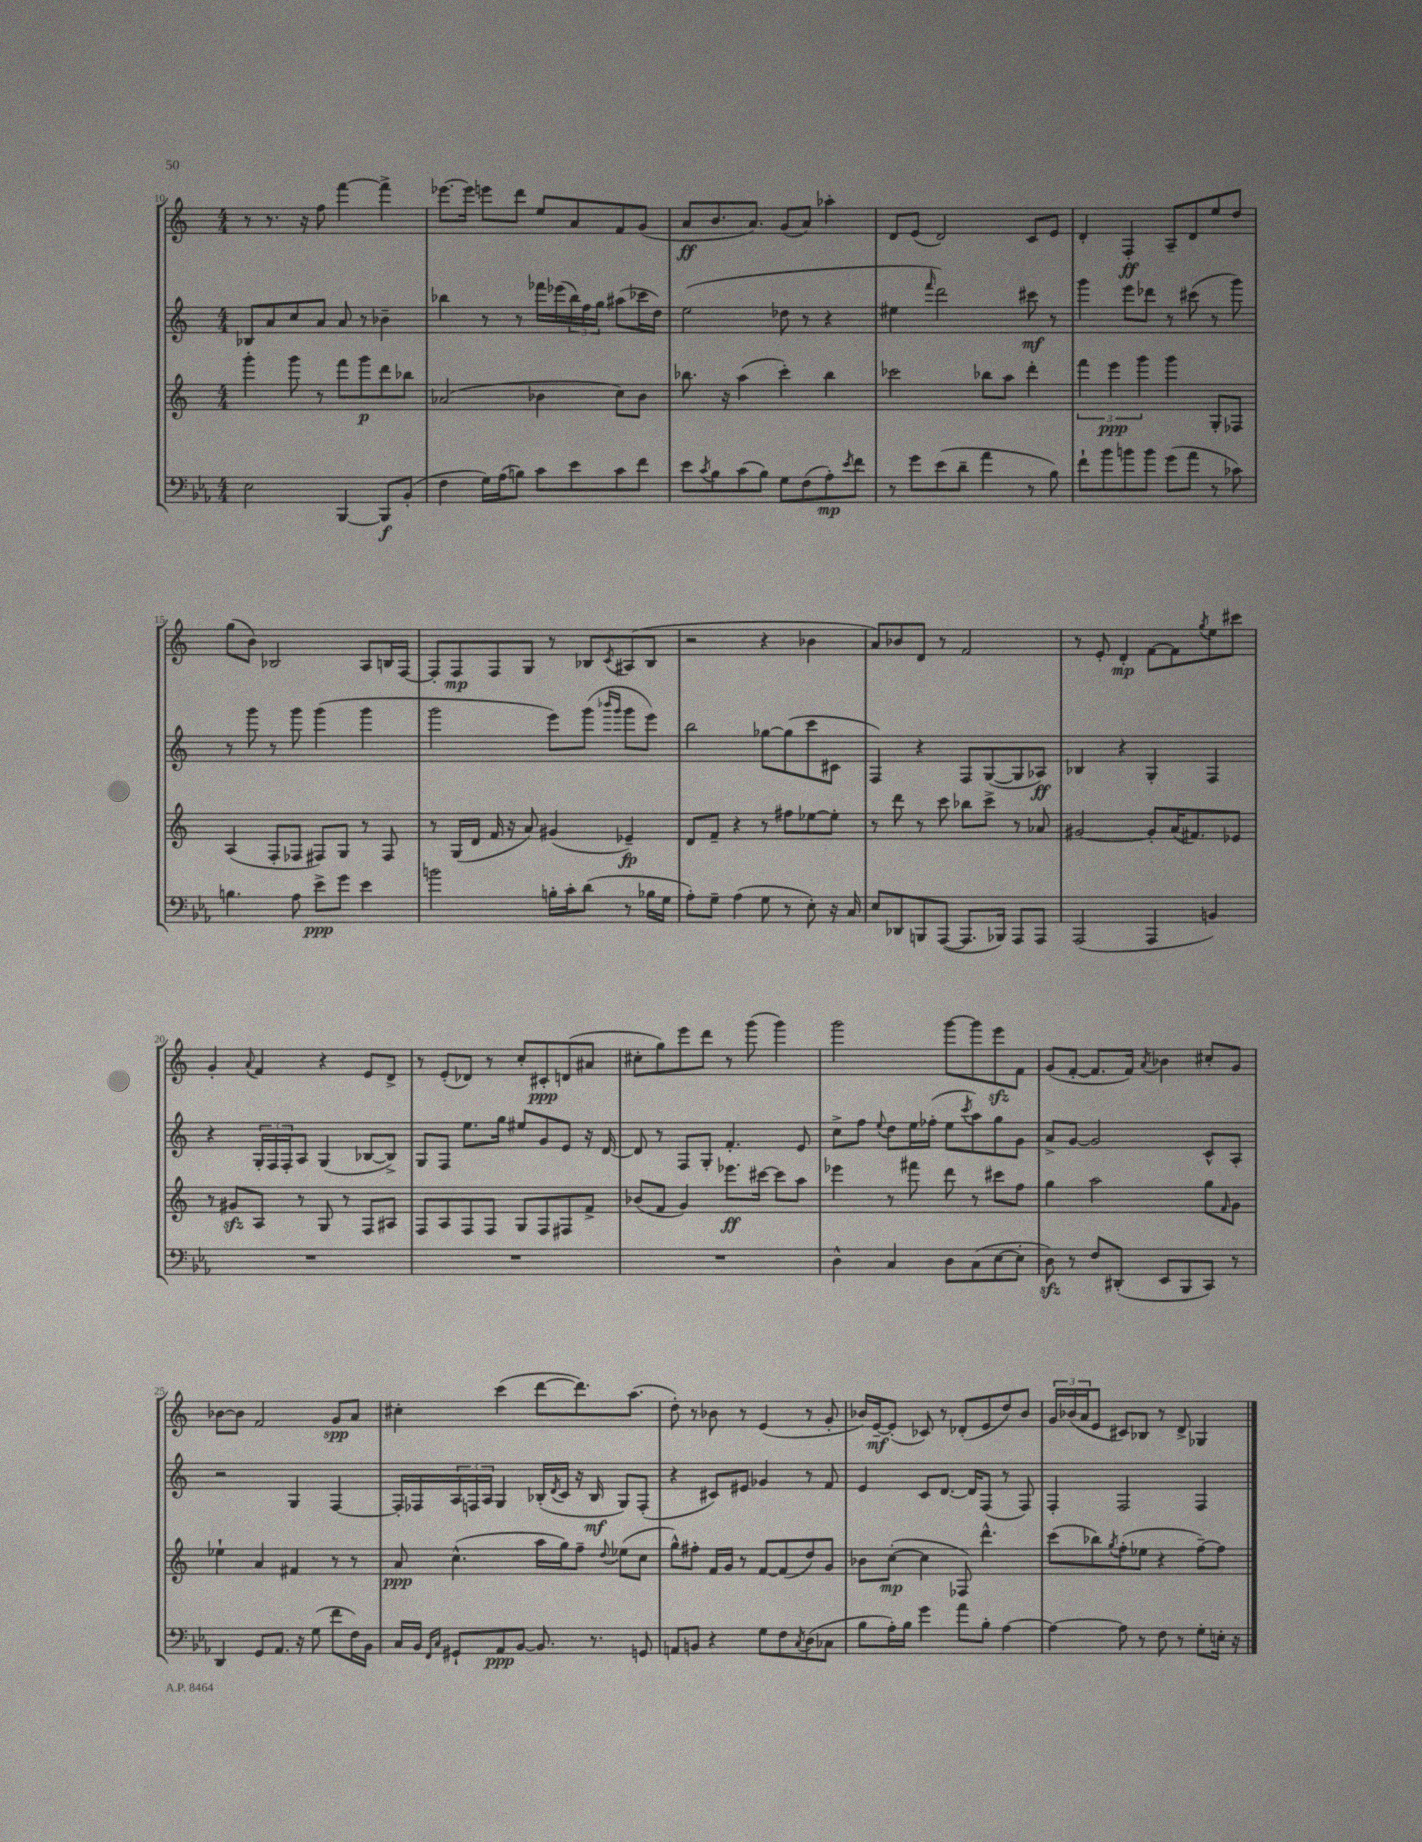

**kern	**dynam	**kern	**dynam	**kern	**dynam	**kern	**dynam
*part4	*part4	*part3	*part3	*part2	*part2	*part1	*part1
*staff4	*staff4	*staff3	*staff3	*staff2	*staff2	*staff1	*staff1
*clefF4	*	*clefG2	*	*clefG2	*	*clefG2	*
*k[b-e-a-]	*	*k[]	*	*k[]	*	*k[]	*
*M4/4	*	*M4/4	*	*M4/4	*	*M4/4	*
=10	=10	=10	=10	=10	=10	=10	=10
2E-\	.	4ggg'\	.	8B-X/L	.	8r	.
.	.	.	.	8a/	.	8.r	.
.	.	8ggg\	.	8cc/	.	.	.
.	.	.	.	.	.	16r	.
.	.	8r	.	8a/J	.	8ff\	.
[4BBB-/	.	8fff\L	.	8a/	.	[4fff\	.
.	.	8ggg\	p	8r	.	.	.
8BBB-/L]	f	8ddd\	.	4b-X~\	.	4fff^\]	.
(8BB-'/J	.	8bb-X\J	.	.	.	.	.
=11	=11	=11	=11	=11	=11	=11	=11
4F\	.	(2a-X/	.	4bb-X\	.	[8.eee-X\L	.
.	.	.	.	.	.	16eee-\Jk]	.
16G\LL)	.	.	.	8r	.	8eeen\L	.
(16A-\J	.	.	.	.	.	.	.
8Bn\J)	.	.	.	8r	.	8ddd\J	.
8c\L	.	4b-X\	.	16fff-X\LL	.	8ee/L	.
.	.	.	.	(16eee-X\	.	.	.
8e-\	.	.	.	24bb-\)	.	8a/	.
.	.	.	.	24ff\	.	.	.
.	.	.	.	24gg\JJ	.	.	.
8c\	.	8cc\L)	.	(8aa#X\L	.	8f/	.
8f\J	.	8b-\J	.	16ccc-X\L	.	(8g/J	.
.	.	.	.	16dd\JJ)	.	.	.
=12	=12	=12	=12	=12	=12	=12	=12
8e-\L	.	8.bb-X\	.	(2ee\	.	8a/L	ff
8qc/	.	.	.	.	.	.	.
8B-\	.	.	.	.	.	8.b/	.
.	.	16r	.	.	.	.	.
(8c\	.	(4aa\	.	.	.	.	.
.	.	.	.	.	.	8.a/J)	.
8B-\J)	.	.	.	.	.	.	.
8G\L	.	4ccc'\)	.	8dd-X\	.	(8g/L	.
(8F\	.	.	.	8r	.	8a/J)	.
8A-'\)	mp	4bb-\	.	4r	.	4aa-X'\	.
8qe-/	.	.	.	.	.	.	.
8f\J	.	.	.	.	.	.	.
=13	=13	=13	=13	=13	=13	=13	=13
8r	.	2ccc-X\	.	4ee#X\	.	8d/L	.
8g\L	.	.	.	.	.	(8e/J	.
.	.	.	.	16qqfff/	.	.	.
(8e-\	.	.	.	2ddd\)	.	2d/)	.
8d~\J	.	.	.	.	.	.	.
4a-\	.	8bb-X\L	.	.	.	.	.
.	.	8aa\J	.	.	.	.	.
8r	.	4ddd'\	.	8ccc#X\	mf	8c/L	.
8B-\)	.	.	.	8r	.	8e/J	.
=14	=14	=14	=14	=14	=14	=14	=14
8f`\L	.	6fff\	.	4ggg\	.	4d'/	.
8b-\	.	.	.	.	.	.	.
.	.	6eee\	ppp	.	.	.	.
8bn\	.	.	.	8eee\L	.	4F'/	ff
.	.	6ggg\	.	.	.	.	.
8b\J	.	.	.	8ddd-X\J	.	.	.
(8g\L	.	4ggg\	.	8r	.	8A~/L	.
8a-\J	.	.	.	(8ccc#X\	.	8d/	.
8r	.	8G'/L	.	8r	.	8ee/	.
8c-X\)	.	8F-X/J	.	8ggg\)	.	8dd/J	.
!!LO:LB:g=z
=15	=15	=15	=15	=15	=15	=15	=15
4.Bn\	.	(4A/	.	8r	.	(8gg\L	.
.	.	.	.	8ggg\	.	8b\J)	.
.	.	8F'/L	.	8r	.	2B-X/	.
8A-\	.	8F-X/J	.	8ggg\	.	.	.
8e-^\L	ppp	8F#X/L)	.	(4ggg\	.	.	.
8g\J	.	8G/J	.	.	.	.	.
4e-\	.	8r	.	4ggg\	.	8A/L	.
.	.	8F#/	.	.	.	16Bn/L	.
.	.	.	.	.	.	[16F/JJ	.
=16	=16	=16	=16	=16	=16	=16	=16
2bn\	.	8r	.	2ggg\	.	8F'/L]	.
.	.	(16G/LL	.	.	.	8F/	mp
.	.	16d/JJ	.	.	.	.	.
.	.	16f/	.	.	.	8F/	.
.	.	16r	.	.	.	.	.
.	.	8a/)	.	.	.	8G/J	.
16Bn'\LL	.	(4g#X/	.	8eee\L)	.	8r	.
16c'\J	.	.	.	.	.	.	.
(8d\J	.	.	.	(8ggg\J	.	8B-X/L	.
.	.	.	.	16qqbbb-X/LL	.	.	.
.	.	.	.	16qqggg/JJ	.	8qc/	.
8r	.	4e-X~/)	fp	8ggg\L	.	(8A#X/	.
16B-X\LL	.	.	.	8eee\J)	.	8B-/J	.
16G\JJ	.	.	.	.	.	.	.
=17	=17	=17	=17	=17	=17	=17	=17
8A-'\L)	.	8d/L	.	2bb\	.	2r	.
8G~\J	.	8f~/J	.	.	.	.	.
(4A-\	.	4r	.	.	.	.	.
8G\	.	8r	.	[8gg-X\L	.	4r	.
8r	.	8ff#X\L	.	(8gg-\]	.	.	.
8E-'\)	.	[8ee-X\	.	8ccc\	.	4b-X\	.
16r	.	8ee-'\J]	.	8c#X\J	.	.	.
16C/	.	.	.	.	.	.	.
=18	=18	=18	=18	=18	=18	=18	=18
8E-/L	.	8r	.	4F/)	.	8a/L)	.
8DD-X/	.	8ddd\	.	.	.	8b-X/	.
8BBBn/	.	8r	.	4r	.	8d/J	.
([8AAA-/J	.	8ccc\	.	.	.	8r	.
8.AAA-/L]	.	8bb-X\L	.	8F/L	.	2f/	.
.	.	8ccc^\J	.	([8G/	.	.	.
16BBB-X/Jk)	.	.	.	.	.	.	.
8AAA-/L	.	8r	.	8G/]	.	.	.
8AAA-/J	.	8a-X/	.	8A-X/J)	ff	.	.
=19	=19	=19	=19	=19	=19	=19	=19
(2AAA-/	.	[2g#X/	.	4B-X/	.	8r	.
.	.	.	.	.	.	8e'/	.
.	.	.	.	4r	.	4d'/	mp
4AAA-/	.	8g#'/L]	.	4G'/	.	[8f\L	.
.	.	(16a/K	.	.	.	8f\]	.
.	.	8.f#X/)	.	.	.	.	.
.	.	.	.	.	.	8qgg/	.
4BBn/)	.	.	.	4F/	.	8ee\	.
.	.	8e-X/J	.	.	.	8ccc#X\J	.
!!LO:LB:g=z
=20	=20	=20	=20	=20	=20	=20	=20
1r	.	8r	.	4r	.	4g'/	.
.	.	8g#Xzz/L	.	.	.	.	.
.	.	.	.	.	.	8qqa/	.
.	.	8A/J	.	24G'/LL	.	4f/	.
.	.	.	.	24F/	.	.	.
.	.	.	.	24F'/J	.	.	.
.	.	8r	.	8A/J	.	.	.
.	.	8G/	.	(4G/	.	4r	.
.	.	8r	.	.	.	.	.
.	.	8F/L	.	[8B-X/L	.	8e/L	.
.	.	8A#X/J	.	8B-^/J])	.	8d^/J	.
=21	=21	=21	=21	=21	=21	=21	=21
1r	.	8F/L	.	8G/L	.	8r	.
.	.	8A/	.	8F/J	.	(8e'/L	.
.	.	8F/	.	8.ee\L	.	8d-X/J)	.
.	.	8F/J	.	.	.	8r	.
.	.	.	.	16gg\Jk	.	.	.
.	.	8G/L	.	8ee#X/L	.	8cc'/L	.
.	.	8F/	.	8g/	.	8c#X'/	ppp
.	.	8F#X/	.	8e/J	.	(8dn/	.
.	.	8f^/J	.	16r	.	8a#X/J	.
.	.	.	.	[16d/	.	.	.
=22	=22	=22	=22	=22	=22	=22	=22
1r	.	(8b-X/L	.	8d/]	.	8cc#X'\L	.
.	.	8f/J	.	8r	.	8gg\)	.
.	.	4g/)	.	8F/L	.	8eee\	.
.	.	.	.	8G'/J	.	8ddd\J	.
.	.	8.eee-X\L	ff	4.f'/	.	8r	.
.	.	.	.	.	.	(8ggg\	.
.	.	[16ccc#X\Jk	.	.	.	.	.
.	.	8ccc#\L]	.	.	.	4ggg\)	.
.	.	8aa\J	.	8e/	.	.	.
=23	=23	=23	=23	=23	=23	=23	=23
4D^^\	.	4eee-X\	.	8cc^\L	.	2ggg\	.
.	.	.	.	8ff\J	.	.	.
.	.	.	.	8qqee/	.	.	.
4C/	.	8r	.	8dd\L	.	.	.
.	.	8fff#X\	.	16ee\L	.	.	.
.	.	.	.	(16ff-X'\JJ	.	.	.
8D\L	.	8ddd\	.	8ee\L	.	[8ggg\L	.
.	.	.	.	8qccc/	.	.	.
(8C\	.	8r	.	8aa\)	.	8ggg\]	.
[8E-\	.	8ccc#X\L	.	8gg\	.	8eeezz\	.
8E-'\J]	.	8ff\J	.	8g\J	.	8f\J	.
=24	=24	=24	=24	=24	=24	=24	=24
8Dzz\)	.	4gg\	.	8a^/L	.	(8g/L	.
8r	.	.	.	[8g/J	.	[8f'/J	.
8F/L	.	2aa\	.	2g/]	.	8.f/L]	.
(8DD#X'/J	.	.	.	.	.	.	.
.	.	.	.	.	.	16f/Jk)	.
.	.	.	.	.	.	8qa/	.
8EE-/L	.	.	.	.	.	4b-X\	.
8BBB-/	.	.	.	.	.	.	.
8CC/J)	.	8gg\L	.	8c^^/L	.	8cc#X'/L	.
.	.	16qqf/	.	.	.	.	.
8r	.	8g\J	.	8A'/J	.	8g/J	.
!!LO:LB:g=z
=25	=25	=25	=25	=25	=25	=25	=25
4DD/	.	4ee-X`\	.	2r	.	[8b-X\L	.
.	.	.	.	.	.	8b-\J]	.
8GG/L	.	4a/	.	.	.	2f/	.
8.AA-/J	.	.	.	.	.	.	.
.	.	4f#X/	.	4G/	.	.	.
16r	.	.	.	.	.	.	.
(8G\	.	.	.	.	.	.	.
8f\L	.	8r	.	[4F/	.	8g/L	spp
16F\L)	.	8r	.	.	.	8a/J	.
16BB-\JJ	.	.	.	.	.	.	.
=26	=26	=26	=26	=26	=26	=26	=26
16C/LL	.	8a/	ppp	16F'/LL]	.	4cc#X'\	.
16BB-/JJ	.	.	.	16F-X/	.	.	.
16qqFF/LL	.	.	.	.	.	.	.
16qqC/JJ	.	.	.	.	.	.	.
8GG#X`/L	.	(4.cc^^\	.	24A/	.	.	.
.	.	.	.	24Fn/	.	.	.
.	.	.	.	24A/JJ	.	.	.
8AA-/	ppp	.	.	4G/	.	(4ccc\	.
[8BB-/J	.	.	.	.	.	.	.
8.BB-/]	.	16aa\LL	.	(16B-X'/LL	.	[8ddd\L	.
.	.	.	.	8qd/	.	.	.
.	.	16gg\J)	.	16c/JJ	.	.	.
.	.	8ff~\J	.	16r	.	8.ddd\])	.
8.r	.	.	.	16B-/	mf	.	.
.	.	8qqdd/	.	.	.	.	.
.	.	(8ee-X\L	.	8G/L)	.	.	.
.	.	.	.	.	.	(8.aa\J	.
8GGn/	.	8cc\J	.	(8F'/J	.	.	.
=27	=27	=27	=27	=27	=27	=27	=27
8AAn/L	.	8gg^^\L)	.	4r	.	8dd'\)	.
8BBn/J	.	8ff#X'\J	.	.	.	8r	.
4r	.	16f/LL	.	8c#X/L)	.	8b-X\	.
.	.	16g/JJ	.	.	.	.	.
.	.	8r	.	8e#X/J	.	8r	.
8G\L	.	[8f/L	.	4g-X/	.	(4e/	.
8F\	.	(8f/]	.	.	.	.	.
8qC/	.	.	.	.	.	.	.
(8D\	.	8dd/)	.	8r	.	8r	.
8C-X\J	.	8g/J	.	8f/	.	8g'/	.
=28	=28	=28	=28	=28	=28	=28	=28
8B-\L	.	8b-X\L	.	4e/	.	16b-X/LL)	.
.	.	.	.	.	.	[16e~/J	mf
16A-'\L)	.	([8cc'\J	mp	.	.	(8e'/J]	.
16B-\JJ	.	.	.	.	.	.	.
4g\	.	4cc\]	.	8c/L	.	8c-X/)	.
.	.	.	.	[8.d/J	.	8r	.
8a-\L	.	8F-X/)	.	.	.	(8d-X'/L	.
.	.	.	.	16d/KL]	.	.	.
8B-'\J	.	4.ddd^^\	.	(8F/J	.	8e/	.
[4A-\	.	.	.	8r	.	8dd/)	.
.	.	.	.	8F/)	.	8b-/J	.
=29	=29	=29	=29	=29	=29	=29	=29
4A-\_	.	(8ccc\L	.	4F'/	.	24g/LL	.
.	.	.	.	.	.	(24b-X/	.
.	.	.	.	.	.	24a/J	.
.	.	8bb-X\)	.	.	.	8e/J	.
.	.	8qgg/	.	.	.	.	.
8A-\]	.	(8ff'\	.	2F/	.	8c#X/L)	.
8r	.	8ee-X\J	.	.	.	8B-X/J	.
8F\	.	4r	.	.	.	8r	.
8r	.	.	.	.	.	8d^/	.
8G'\L	.	[8ff~\L)	.	4F/	.	4G-X/	.
16En'\Jk	.	8ff\J]	.	.	.	.	.
16r	.	.	.	.	.	.	.
==	==	==	==	==	==	==	==
*-	*-	*-	*-	*-	*-	*-	*-
